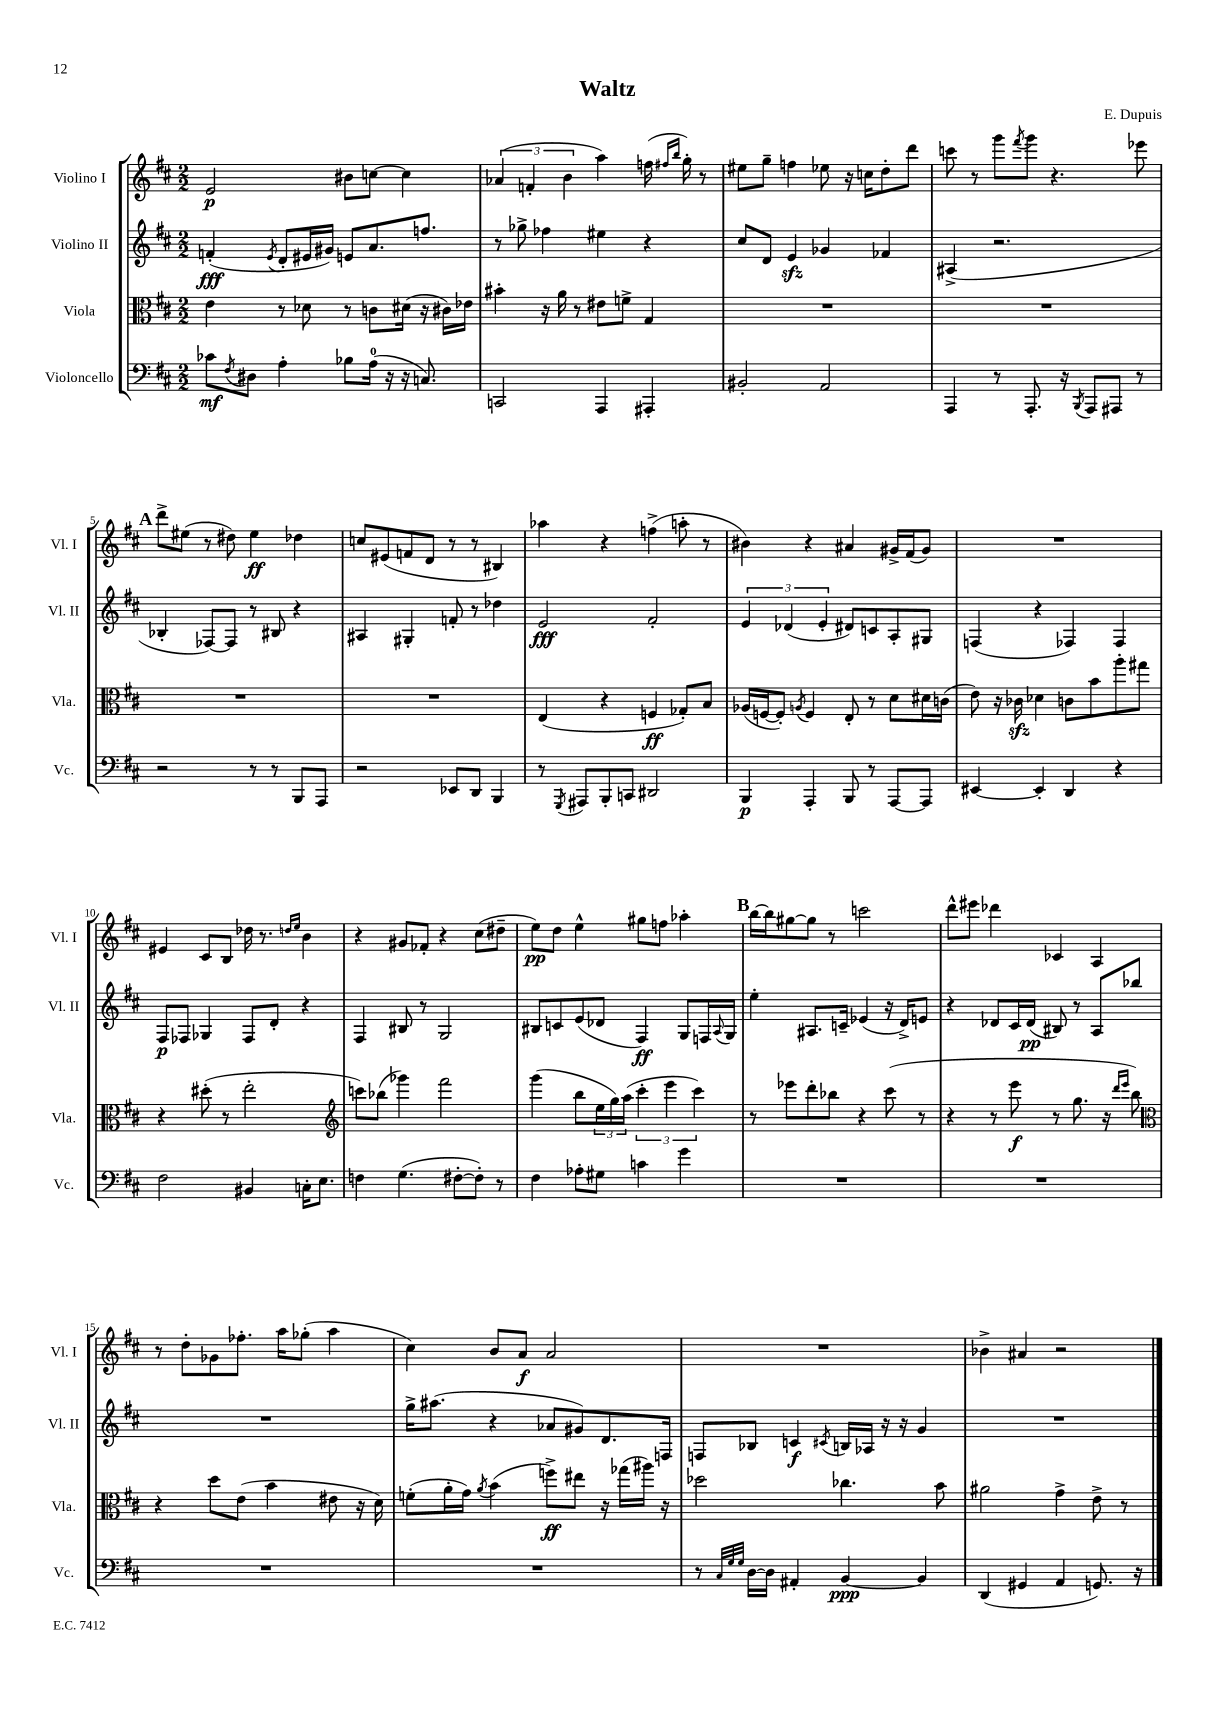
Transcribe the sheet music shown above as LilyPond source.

\header { title = "Waltz" composer = "E. Dupuis" }
<<
\new StaffGroup <<
\new Staff = "s0" \with { instrumentName = "Violino I" shortInstrumentName = "Vl. I" } {
    \clef treble \key d \major \numericTimeSignature \time 2/2
    e'2\p bis'8 c''8~ c''4 |
    \tuplet 3/2 { aes'4( f'4-. b'4 } a''4) f''16( \grace { fis''16 b''16 } g''16-.) r8 |
    eis''8 g''8-- f''4 ees''8 r16 c''16 d''8-. d'''8 |
    c'''8 r8 g'''8 \acciaccatura { fis'''8 } g'''8 r4. ees'''8 |
    \mark \markup { \bold "A" } d'''8-> eis''8( r8 dis''8) eis''4\ff des''4 |
    c''8 eis'8( f'8 d'8 r8 r8 bis4) |
    aes''4 r4 f''4->( a''8-. r8 |
    bis'4) r4 ais'4 gis'16-> fis'16( gis'8) |
    R1 |
    eis'4 cis'8 b8 des''16 r8. \grace { d''16 e''16 } b'4 |
    r4 gis'8 fes'8-. r4 cis''8( dis''8-- |
    e''8\pp) d''8 e''4-^ gis''8 f''8 aes''4-. |
    \mark \markup { \bold "B" } b''16~ b''16 gis''8~ gis''8 r8 c'''2 |
    d'''8-^ eis'''8 des'''4 ces'4 a4 |
    r8 d''8-. ges'8 fes''8.-. a''16 ges''8-.( a''4 |
    cis''4) b'8 a'8\f a'2 |
    R1 |
    bes'4-> ais'4 r2 \bar "|." |
}
\new Staff = "s1" \with { instrumentName = "Violino II" shortInstrumentName = "Vl. II" } {
    \clef treble \key d \major \numericTimeSignature \time 2/2
    f'4-.\fff( \acciaccatura { e'8 } d'8-. eis'16 gis'16) e'8 a'8. f''8. |
    r8 ges''8-> fes''4 eis''4 r4 |
    cis''8 d'8 e'4\sfz ges'4 fes'4 |
    ais4->( r2. |
    \mark \markup { \bold "A" } bes4-. fes8~) fes8 r8 bis8 r4 |
    ais4 gis4-. f'8-. r8 des''4 |
    e'2\fff fis'2-. |
    \tuplet 3/2 { e'4 des'4( e'4-. } dis'8) c'8 a8-. gis8 |
    f4( r4 fes4) fes4 |
    fis8\p fes8 ges4 fes8 d'8-. r4 |
    fis4 bis8 r8 g2 |
    bis8 c'8 e'8( des'8 fis4\ff) g8 f16 \appoggiatura { a8 } g16 |
    \mark \markup { \bold "B" } e''4-. ais8. c'16-- ees'4( r16 d'16->) e'8 |
    r4 des'8 cis'16 des'16\pp( bis8) r8 a8 bes''8 |
    R1 |
    g''16-> ais''8.( r4 aes'8 gis'8) d'8. f16 |
    f8 bes8 c'4\f \acciaccatura { cis'8 } b16 aes16 r16 r16 g'4 |
    R1 \bar "|." |
}
\new Staff = "s2" \with { instrumentName = "Viola" shortInstrumentName = "Vla." } {
    \clef alto \key d \major \numericTimeSignature \time 2/2
    e'4 r8 des'8 r8 c'8 dis'16( r16 cis'16) ees'16 |
    bis'4-. r16 a'16 r8 eis'8 f'8-> g4 |
    R1 |
    R1 |
    \mark \markup { \bold "A" } R1 |
    R1 |
    e4( r4 f4\ff ges8-.) b8 |
    aes16( f16~ f8-.) \acciaccatura { a8 } f4 e8-. r8 d'8 dis'16 c'16( |
    e'8) r16 ces'16\sfz des'4 c'8 b'8 a''8-. gis''8 |
    r4 dis''8-.( r8 e''2-. |
    \clef treble c'''8) bes''8( ges'''4) fis'''2 |
    g'''4( b''8 \tuplet 3/2 { e''16 g''16) a''16( } \tuplet 3/2 { cis'''4-. e'''4 cis'''4) } |
    \mark \markup { \bold "B" } r8 ees'''8 d'''8-. bes''8 r4 cis'''8( r8 |
    r4 r8 e'''8\f r8 g''8. r16 \grace { d'''16 e'''16 } b''8) |
    \clef alto r4 d''8 e'8( b'4 eis'8 r16 d'16) |
    f'8-.( a'16-. g'16) \acciaccatura { a'8 } b'4( f''8->\ff) eis''8 r16 ges''16( ais''16) r16 |
    des''2 ces''4. b'8 |
    ais'2 g'4-> e'8-> r8 \bar "|." |
}
\new Staff = "s3" \with { instrumentName = "Violoncello" shortInstrumentName = "Vc." } {
    \clef bass \key d \major \numericTimeSignature \time 2/2
    ces'8\mf \acciaccatura { fis8 } dis8 a4-. bes8 a16-0( r16 r16 c8.) |
    c,2 a,,4 ais,,4-. |
    bis,2-. a,2 |
    a,,4 r8 a,,8.-. r16 \acciaccatura { b,,8 } a,,8 ais,,8 r8 |
    \mark \markup { \bold "A" } r2 r8 r8 b,,8 a,,8 |
    r2 ees,8 d,8 b,,4 |
    r8 \acciaccatura { g,,8 } ais,,8 b,,8-. c,8 dis,2 |
    b,,4\p a,,4-. b,,8 r8 a,,8~ a,,8 |
    eis,4~ eis,4-. d,4 r4 |
    fis2 bis,4 c16-. e8. |
    f4 g4.( fis8~-. fis8-.) r8 |
    fis4 aes8-. gis8 c'4 g'4 |
    \mark \markup { \bold "B" } R1 |
    R1 |
    R1 |
    R1 |
    r8 \grace { cis32 g32 g32 } d16~ d16 ais,4-. b,4~\ppp b,4 |
    d,4( gis,4 a,4 g,8.) r16 \bar "|." |
}
>>
>>
